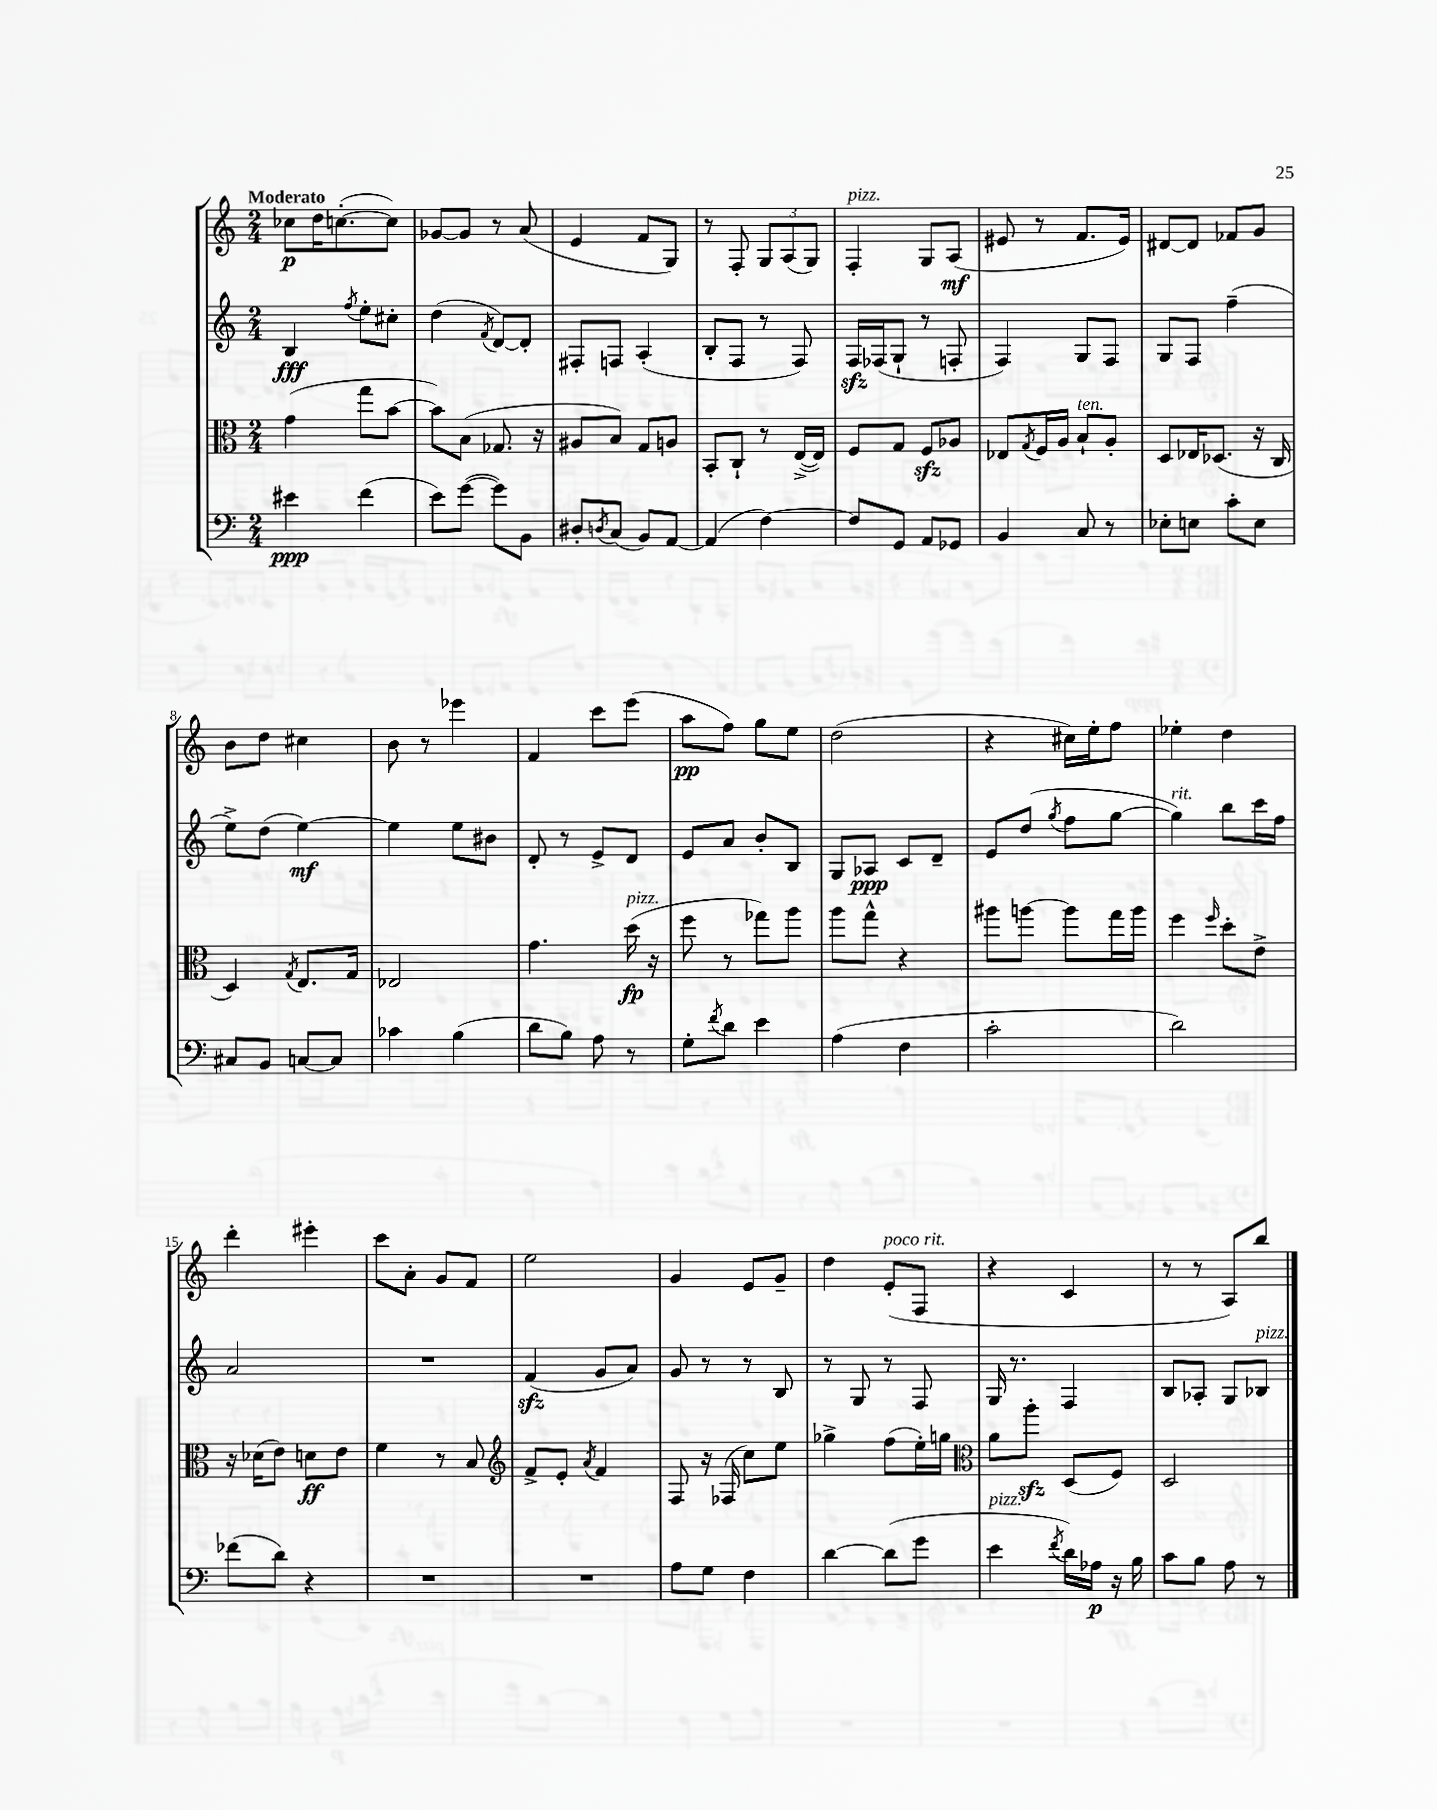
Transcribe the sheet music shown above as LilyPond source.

<<
\new StaffGroup <<
\new Staff = "s0" {
    \clef treble \key c \major \numericTimeSignature \time 2/4 \tempo "Moderato"
    ces''8\p d''16 c''8.~-.( c''8) |
    ges'8~ ges'8 r8 a'8( |
    e'4 f'8 g8) |
    r8 f8-. \tuplet 3/2 { g8 a8( g8) } |
    f4-.^\markup { \italic "pizz." } g8 a8\mf( |
    eis'8 r8 f'8. eis'16) |
    dis'8~ dis'8 fes'8 g'8 |
    b'8 d''8 cis''4 |
    b'8 r8 ees'''4 |
    f'4 c'''8 e'''8( |
    a''8\pp f''8) g''8 e''8 |
    d''2( |
    r4 cis''16) e''16-. f''8 |
    ees''4-. d''4 |
    d'''4-. eis'''4-. |
    c'''8 a'8-. g'8 f'8 |
    e''2 |
    g'4 e'8 g'8-- |
    d''4 e'8-.^\markup { \italic "poco rit." }( f8 |
    r4 c'4 |
    r8 r8 a8) b''8 \bar "|." |
}
\new Staff = "s1" {
    \clef treble \key c \major \numericTimeSignature \time 2/4
    b4\fff \acciaccatura { f''8 } e''8-. cis''8-. |
    d''4( \acciaccatura { f'8 } d'8~) d'8-. |
    fis8-. f8 a4-.( |
    b8-. f8 r8 f8) |
    f16\sfz fes16( g8-! r8 f8-. |
    f4) g8 f8 |
    g8 f8 f''4--( |
    e''8->) d''8( e''4~\mf) |
    e''4 e''8 bis'8 |
    d'8-. r8 e'8-> d'8 |
    e'8 a'8 b'8-. b8 |
    g8 aes8\ppp c'8 d'8-- |
    e'8 d''8( \acciaccatura { g''8 } f''8 g''8~ |
    g''4^\markup { \italic "rit." }) b''8 c'''16 f''16 |
    a'2 |
    R2 |
    f'4\sfz( g'8 a'8) |
    g'8 r8 r8 b8 |
    r8 g8 r8 f8 |
    g16 r8. f4 |
    b8 aes8-. g8 bes8^\markup { \italic "pizz." } \bar "|." |
}
\new Staff = "s2" {
    \clef alto \key c \major \numericTimeSignature \time 2/4
    g'4( g''8 b'8~ |
    b'8) b8( ges8. r16 |
    ais8 b8) g8 a8 |
    b,8-. c8-! r8 e16~->( e16) |
    f8 g8 f8\sfz aes8 |
    ees8 \acciaccatura { g8 } f16 a16 b8-!^\markup { \italic "ten." } a8-. |
    d8 ees16 des8.( r16 c16 |
    d4) \acciaccatura { g8 } e8. g16 |
    ees2 |
    g'4. d''16\fp^\markup { \italic "pizz." }( r16 |
    f''8 r8 ges''8) a''8 |
    a''8 g''8-^ r4 |
    ais''8 a''8~ a''8 g''16 a''16 |
    f''4 \grace { f''16 } d''8-. e'8-> |
    r16 des'16( e'8) d'8\ff e'8 |
    f'4 r8 b8 |
    \clef treble f'8-> e'8-. \acciaccatura { a'8 } f'4 |
    f8 r16 fes16( c''8) e''8 |
    ges''4-> f''8( e''16-.) g''16 |
    \clef alto a'8 a''8-.\sfz d8( f8) |
    d2 \bar "|." |
}
\new Staff = "s3" {
    \clef bass \key c \major \numericTimeSignature \time 2/4
    eis'4\ppp f'4( |
    e'8) g'8~( g'8) b,8 |
    dis8-. \acciaccatura { d8 } c8( b,8) a,8~ |
    a,4( f4~) |
    f8 g,8 a,8 ges,8 |
    b,4 c8 r8 |
    ees8-. e8 c'8-. e8 |
    cis8 b,8 c8~ c8 |
    ces'4 b4( |
    d'8 b8) a8 r8 |
    g8-. \acciaccatura { f'8 } d'8 e'4 |
    a4( f4 |
    c'2-. |
    d'2) |
    fes'8( d'8) r4 |
    R2 |
    R2 |
    a8 g8 f4 |
    d'4~ d'8( g'8 |
    e'4^\markup { \italic "pizz." } \acciaccatura { f'8 } d'16) aes16\p r16 b16 |
    c'8 b8 a8 r8 \bar "|." |
}
>>
>>
